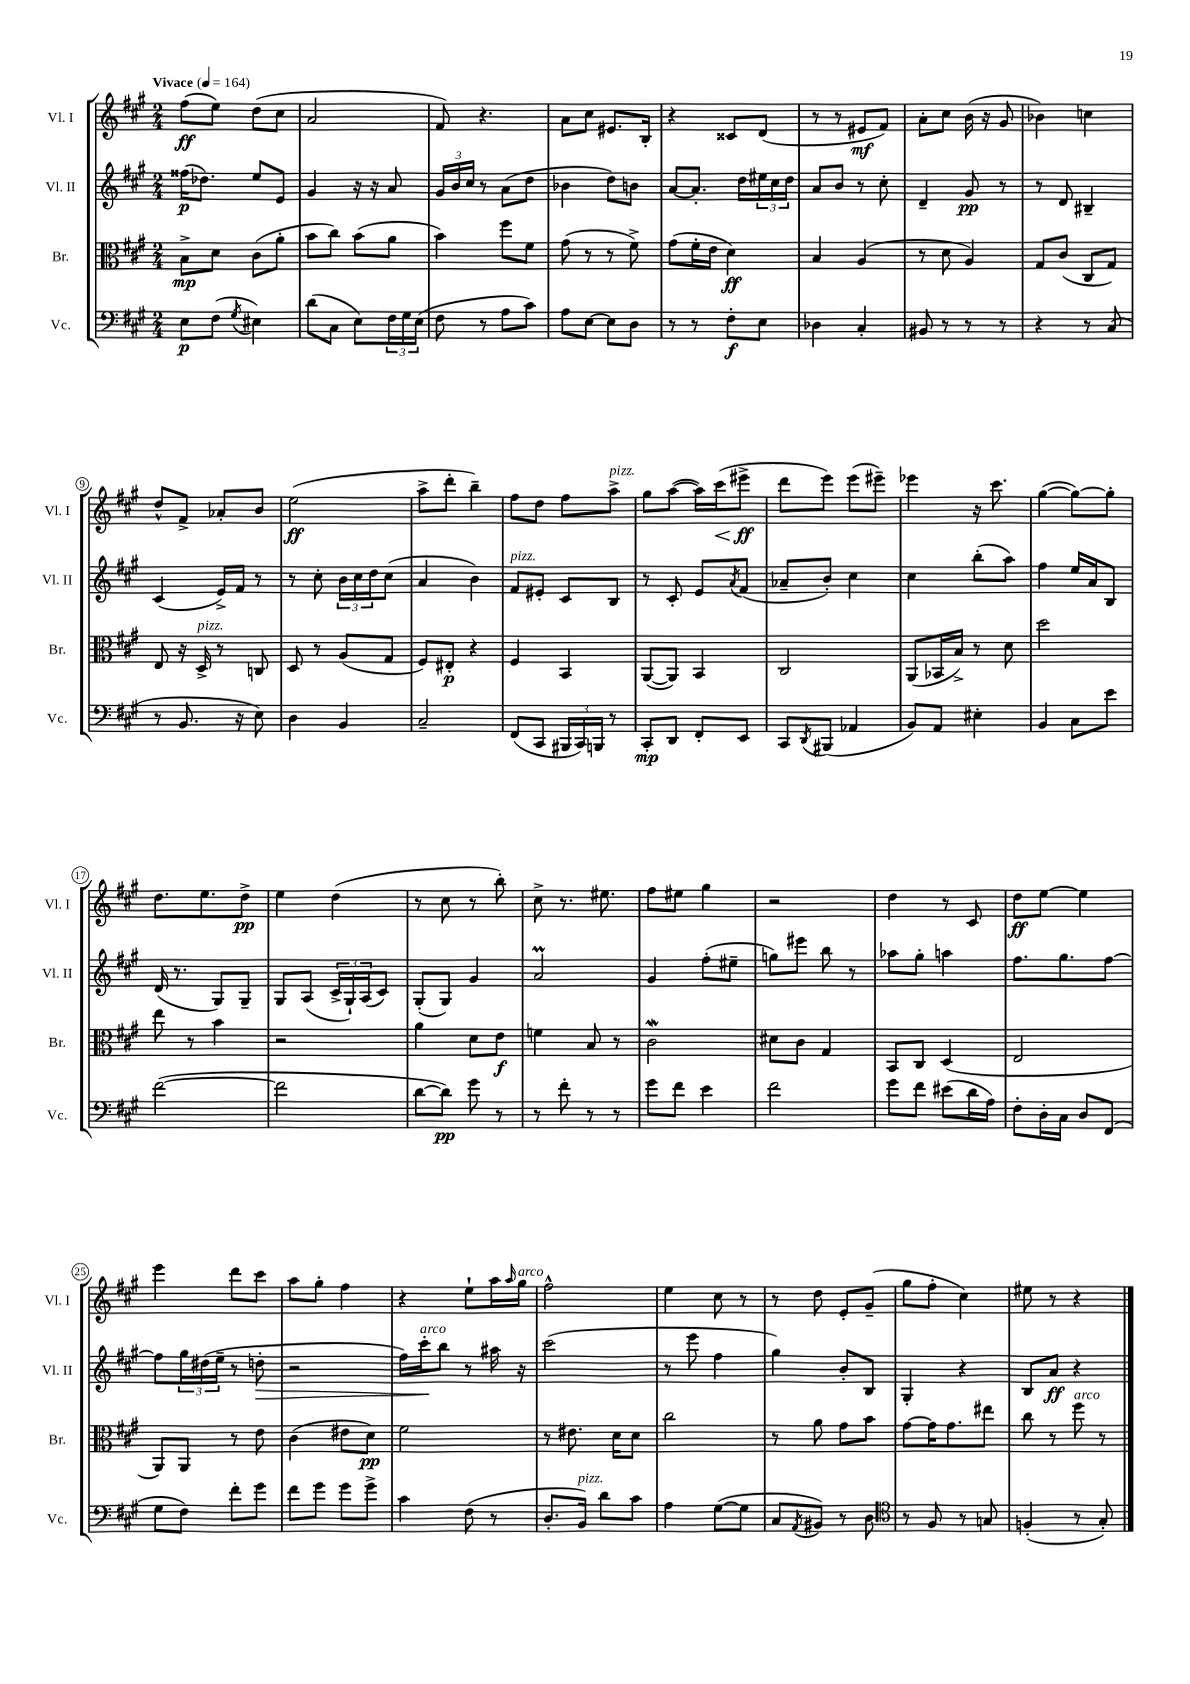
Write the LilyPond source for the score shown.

<<
\new StaffGroup <<
\new Staff = "s0" \with { instrumentName = "Vl. I" shortInstrumentName = "Vl. I" } {
    \clef treble \key a \major \numericTimeSignature \time 2/4 \tempo "Vivace" 4 = 164
    fis''8\ff( e''8) d''8( cis''8 |
    a'2 |
    fis'8) r4. |
    a'8 cis''8 eis'8. b16-. |
    r4 cisis'8 d'8( |
    r8 r8 eis'8\mf fis'8) |
    a'8-. cis''8 b'16( r16 gis'8 |
    bes'4) c''4 |
    d''8-^ fis'8-> aes'8-. b'8 |
    e''2\ff( |
    a''8-> d'''8-. b''4--) |
    fis''8 d''8 fis''8 a''8->^\markup { \italic "pizz." } |
    gis''8 a''8~( a''16) cis'''16\<( eis'''8->\ff\! |
    d'''8 e'''8) e'''8( eis'''8--) |
    ees'''4 r16 cis'''8. |
    gis''4~( gis''8~) gis''8-. |
    d''8. e''8. d''8->\pp |
    e''4 d''4( |
    r8 cis''8 r8 b''8-.) |
    cis''8-> r8. eis''8. |
    fis''8 eis''8 gis''4 |
    r2 |
    d''4 r8 cis'8 |
    d''8\ff e''8~ e''4 |
    e'''4 d'''8 cis'''8 |
    a''8 gis''8-. fis''4 |
    r4 e''8-! a''16 \grace { a''16 } gis''16^\markup { \italic "arco" } |
    fis''2-^ |
    e''4 cis''8 r8 |
    r8 d''8 e'8-. gis'8--( |
    gis''8 fis''8-. cis''4) |
    eis''8 r8 r4 \bar "|." |
}
\new Staff = "s1" \with { instrumentName = "Vl. II" shortInstrumentName = "Vl. II" } {
    \clef treble \key a \major \numericTimeSignature \time 2/4
    fisis''16\p( des''8.) e''8 e'8 |
    gis'4 r16 r16 a'8 |
    \tuplet 3/2 { gis'16 b'16 cis''16 } r8 a'8( d''8 |
    bes'4 d''8) b'8 |
    a'8~ a'8.-. d''16 \tuplet 3/2 { eis''16 cis''16 d''16 } |
    a'8 b'8 r8 cis''8-. |
    d'4-- gis'8\pp r8 |
    r8 d'8 bis4-- |
    cis'4( e'16->) fis'16 r8 |
    r8 cis''8-. \tuplet 3/2 { b'16 cis''16 d''16 } cis''8( |
    a'4 b'4) |
    fis'8^\markup { \italic "pizz." } eis'8-. cis'8 b8 |
    r8 cis'8-. e'8 \acciaccatura { a'8 } fis'8( |
    aes'8-- b'8-.) cis''4 |
    cis''4 b''8-.( a''8) |
    fis''4 e''16 a'16 b8 |
    d'16( r8. gis8) gis8-- |
    gis8 a8( \tuplet 3/2 { cis'16-> gis16-!) a16( } cis'8) |
    gis8-.( gis8) gis'4 |
    a'2\prall |
    gis'4 fis''8-.( eis''8-- |
    g''8) eis'''8 b''8 r8 |
    aes''8 gis''8-. a''4 |
    fis''8. gis''8. fis''8~ |
    fis''8 \tuplet 3/2 { gis''16 dis''16( e''16-- } r8 d''8-.\> |
    r2 |
    fis''16) cis'''16-.\!^\markup { \italic "arco" } b''8 r8 ais''16 r16 |
    cis'''2( |
    r8 e'''8 fis''4 |
    gis''4) b'8-. b8 |
    gis4-. r4 |
    b8 a'8\ff r4 \bar "|." |
}
\new Staff = "s2" \with { instrumentName = "Br." shortInstrumentName = "Br." } {
    \clef alto \key a \major \numericTimeSignature \time 2/4
    b8->\mp d'8 cis'8( a'8-. |
    b'8 cis''8) b'8( a'8 |
    b'4) fis''8 fis'8 |
    gis'8( r8 r8 fis'8->) |
    gis'8( fis'16-. e'16 d'4\ff) |
    b4 a4( |
    r8 d'8 a4) |
    gis8 cis'8( cis8 gis8) |
    e8 r16 d16->^\markup { \italic "pizz." } r8 c8 |
    d8 r8 a8( gis8 |
    fis8) eis8-.\p r4 |
    fis4 b,4 |
    a,8~( a,8) b,4 |
    cis2 |
    a,8( bes,16 b16->) r8 d'8 |
    d''2 |
    e''8 r8 b'4 |
    r2 |
    a'4 d'8 e'8\f |
    f'4 b8 r8 |
    cis'2\mordent |
    dis'8 cis'8 gis4 |
    b,8 cis8 d4( |
    e2 |
    a,8) a,8 r8 e'8 |
    cis'4( eis'8 d'8\pp) |
    fis'2 |
    r8 eis'8. d'16 d'8 |
    cis''2 |
    r8 a'8 gis'8 b'8 |
    gis'8~ gis'16 gis'8. eis''8 |
    cis''8 r8 fis''8^\markup { \italic "arco" } r8 \bar "|." |
}
\new Staff = "s3" \with { instrumentName = "Vc." shortInstrumentName = "Vc." } {
    \clef bass \key a \major \numericTimeSignature \time 2/4
    e8\p fis8( \acciaccatura { gis8 } eis4) |
    d'8( cis8 e8) \tuplet 3/2 { fis16 gis16 e16( } |
    fis8 r8 a8 cis'8) |
    a8 e8~ e8 d8 |
    r8 r8 fis8-.\f e8 |
    des4 cis4-. |
    bis,8 r8 r8 r8 |
    r4 r8 cis8( |
    r8 b,8. r16 e8) |
    d4 b,4 |
    cis2-- |
    fis,8( cis,8 \tuplet 3/2 { bis,,16 cis,16) b,,16 } r8 |
    cis,8-.\mp d,8 fis,8-. e,8 |
    cis,8 \acciaccatura { d,8 } bis,,8( aes,4 |
    b,8) a,8 eis4-. |
    b,4 cis8 e'8 |
    fis'2~( |
    fis'2 |
    d'8~ d'8\pp) gis'8 r8 |
    r8 fis'8-. r8 r8 |
    gis'8 fis'8 e'4 |
    fis'2 |
    gis'8 fis'8 eis'8( d'16 a16) |
    fis8-. d16-. cis16 d8 fis,8( |
    gis8 fis8) fis'8-. gis'8 |
    fis'8 gis'8 gis'8 gis'8-> |
    cis'4 fis8( r8 |
    d8.-. b,16^\markup { \italic "pizz." }) d'8 cis'8 |
    a4 gis8~( gis8 |
    cis8 \acciaccatura { a,8 } bis,8) r8 d8 |
    \clef tenor r8 fis8 r8 g8 |
    f4-.( r8 gis8-.) \bar "|." |
}
>>
>>
\layout { \context { \Score \override BarNumber.stencil = #(make-stencil-circler 0.1 0.3 ly:text-interface::print) } }
